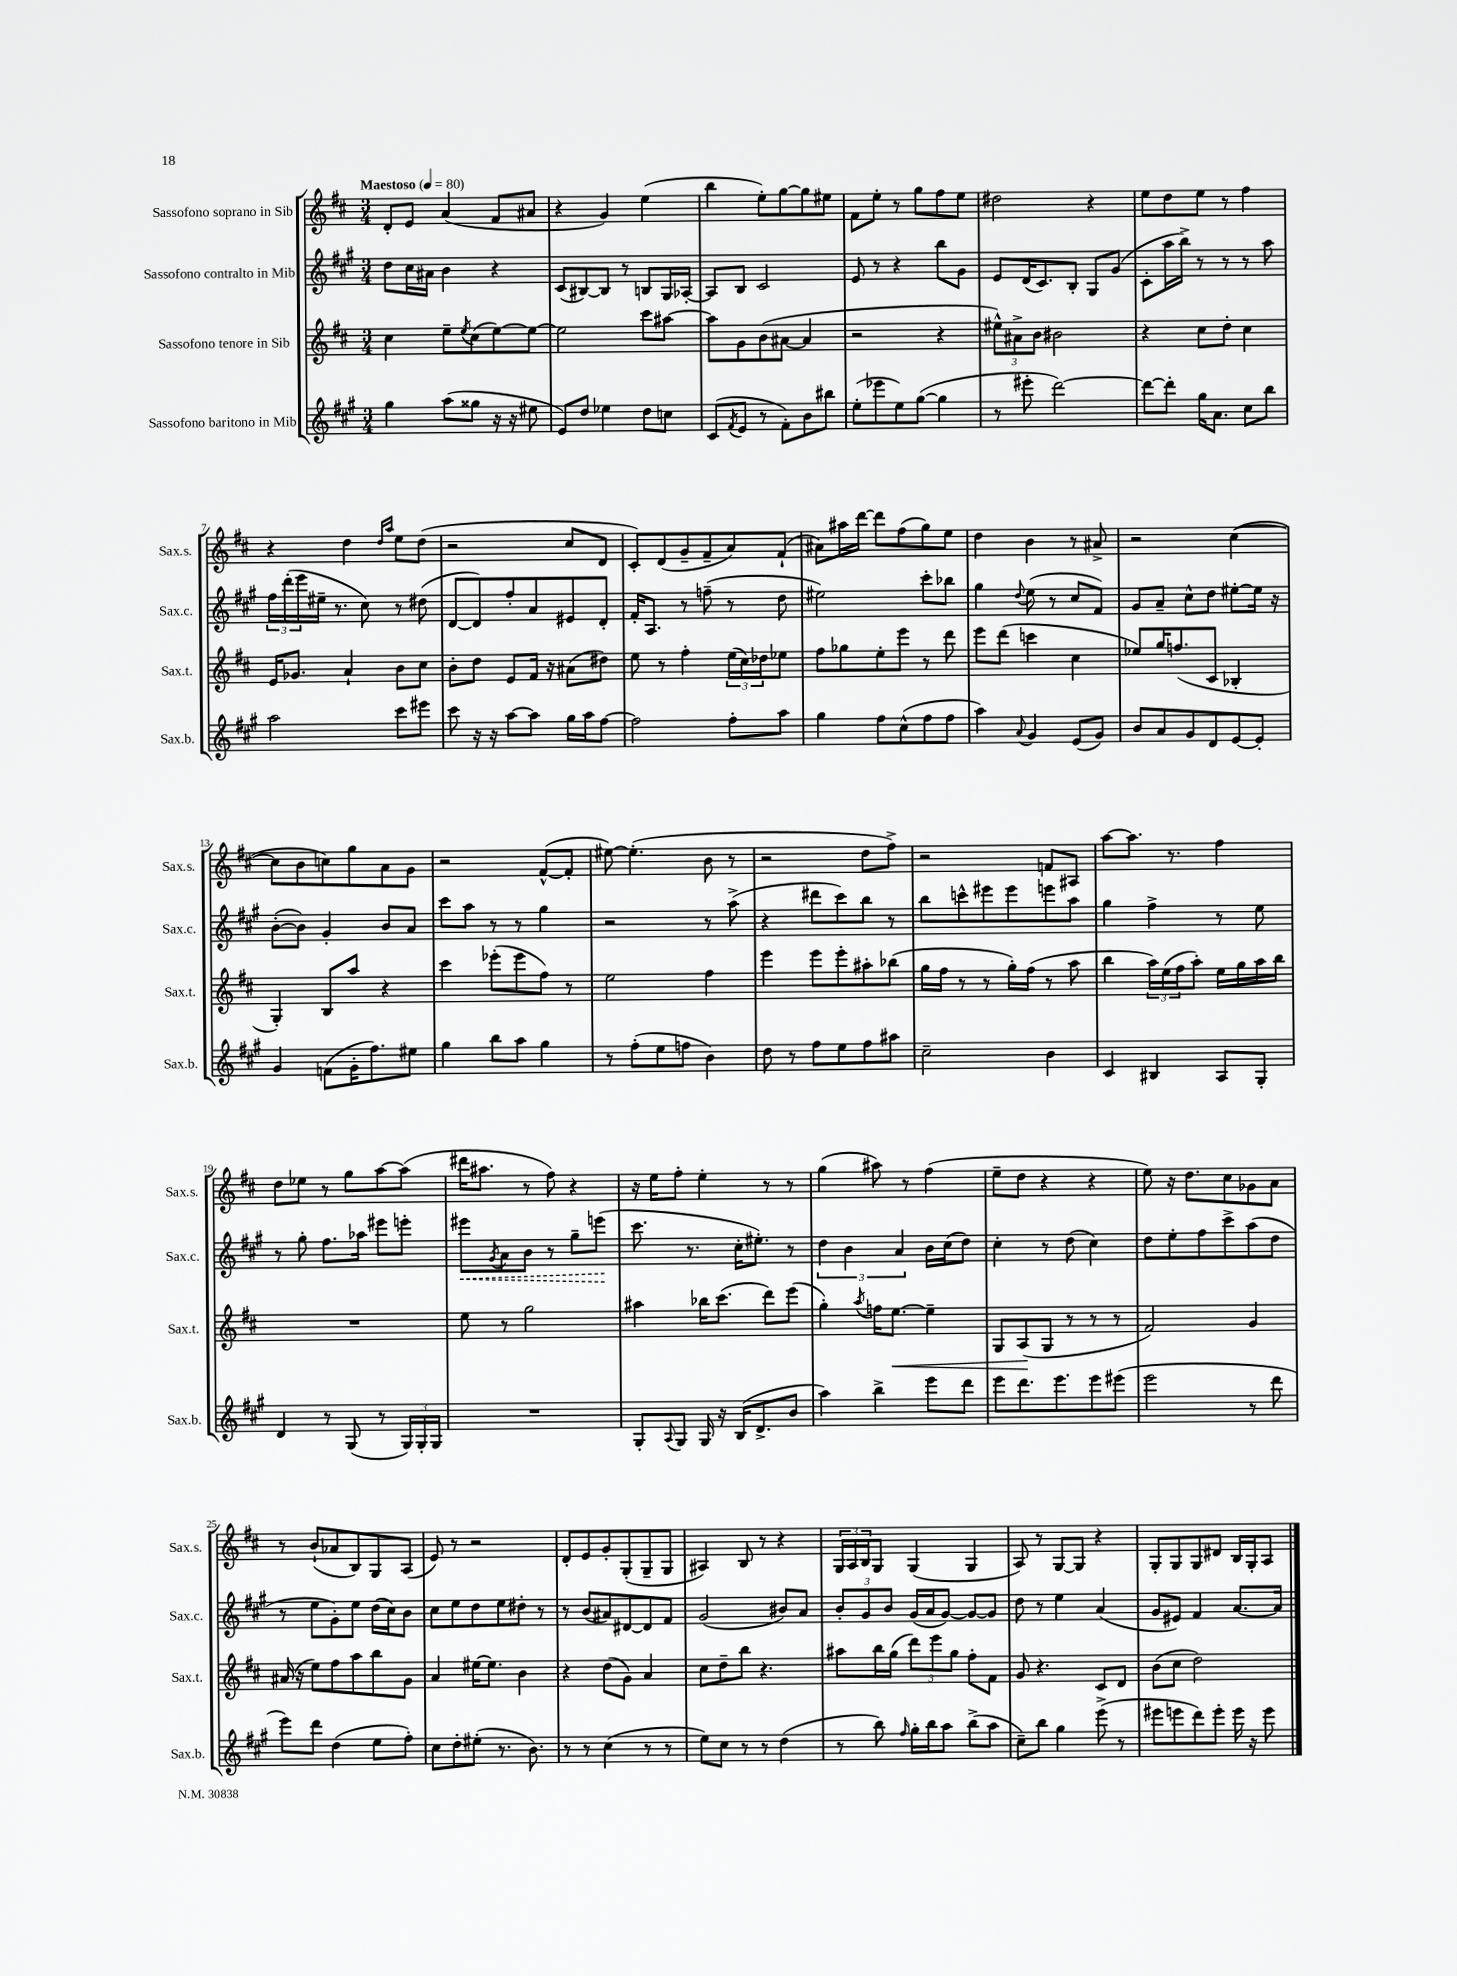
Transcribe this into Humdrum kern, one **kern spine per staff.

**kern	**kern	**kern	**kern
*staff4	*staff3	*staff2	*staff1
*clefG2	*clefG2	*clefG2	*clefG2
*k[f#c#g#]	*k[f#c#]	*k[f#c#g#]	*k[f#c#]
*M3/4	*M3/4	*M3/4	*M3/4
*MM80	*MM80	*MM80	*MM80
4gg#	4cc#	8dd	8d'
.	.	16cc#	8e
.	.	16a#	.
(8aa	8ee~	4b	(4a
.	8qee	.	.
8gg##	(8cc#	.	.
16r	[8ee)	4r	8f#
16r	.	.	.
8ee#	8ee_	.	8a#
=	=	=	=
8e)	2ee]	(8c#	4r
8dd	.	[8B#)	.
4ee-	.	8B#]	4g)
.	.	8r	.
8dd	8ccc#	8B	(4ee
8cc	[8aa#	16G#	.
.	.	[16A-'	.
=	=	=	=
(8c#	8aa#]	8A-]	4bb
8qf#	.	.	.
8e	8g	8B	.
8r	(8b	2c#	8ee')
8f#')	[8a#	.	[8gg
8b	4a#]	.	8gg]
8bb#	.	.	8ee#
=	=	=	=
(8ee'	2r	8e	8f#
8eee-	.	8r	8ee'
8ee)	.	4r	8r
([8gg#	.	.	8gg
4gg#]	4r	8bb	8ff#
.	.	8g#	8ee
=	=	=	=
8r	12ee#^^)	8e	2dd#
.	12a#^	.	.
8eee#'	.	(16d	.
.	12b	.	.
.	.	8.c#)	.
[2ddd)	2b#	.	.
.	.	8B'	.
.	.	8G#	4r
.	.	(8g#	.
=	=	=	=
8ddd_	4r	8c#'	8ee
8ddd']	.	16aa	8dd
.	.	16bb^)	.
16gg#	8cc#	8r	8ee
8.a	.	.	.
.	8dd'	8r	8r
8cc#	4cc#	8r	4ff#
8bb	.	8aa	.
=	=	=	=
2aa	16e	24ff#	4r
.	.	(24ddd'	.
.	8.g-	.	.
.	.	24eee	.
.	.	16ee#~	.
.	.	8.r	.
.	4a`	.	4dd
.	.	8cc#)	.
.	.	.	16qqdd
.	.	.	16qqaa
8ccc#	8b	8r	8ee
8eee#	8cc#	(8dd#	(8dd
=	=	=	=
8ccc#	8b'	[8d	2r
16r	8dd	8d])	.
16r	.	.	.
[8aa	8e	8ff#'	.
8aa]	16f#	8a	.
.	16r	.	.
16gg#	(8a#	8e#	8cc#
16aa	.	.	.
[8ff#	8dd#)	8d'	8d
=	=	=	=
2ff#]	8ee	16f#'	8c#')
.	.	8.A	.
.	8r	.	(8d
.	4ff#'	8r	8g~
.	.	(8ff~	8f#~
8ff#'	(24ee	8r	8a)
.	24cc#)	.	.
.	24dd-	.	.
8aa	8ee-	8dd	(8f#`
=	=	=	=
4gg#	8ff#	2ee#)	8a#)
.	8gg-	.	16aa#
.	.	.	[16ddd
8ff#	8ee'	.	8ddd]
(8cc#^^	8eee	.	(8ff#
8ff#	8r	8ccc#'	8gg)
8ff#	8ddd	8bb-	8ee
=	=	=	=
4aa)	8eee	4gg#	4dd
.	(8ddd	.	.
8qqa	.	8qqdd	.
4g#	4ccc	(8ee	4b
.	.	8r	.
(8e	4cc#	8cc#	8r
8g#)	.	8f#)	8a#^
=	=	=	=
8b	8ee-)	8g#	2r
8a	16gg	8a~	.
.	(8.ff	.	.
8g#	.	8cc#^^	.
8d	8c#	8dd	.
[8e	4B-'	[8ee#'	([4cc#
8e']	.	16ee#]	.
.	.	16r	.
=	=	=	=
4g#	4G')	([8b'	8cc#]
.	.	8b])	8b
(8f	8B	4g#'	8cc)
16g#'	8aa	.	8gg
8.ff#)	.	.	.
.	4r	8b	8a
8ee#	.	8a	8g
=	=	=	=
4gg#	4ccc#	8ccc#	2r
.	.	8aa	.
8bb	(8eee-'	8r	.
8aa	8eee-	8r	.
4gg#	8ff#)	4gg#	([8f#^^
.	8r	.	8f#']
=	=	=	=
8r	2ee	2r	[8ee#)
(8ff#'	.	.	(4.ee#']
8ee	.	.	.
8ff	.	.	.
4b)	4ff#	8r	8b
.	.	(8aa^	8r
=	=	=	=
8dd	4eee	4r	2r
8r	.	.	.
8ff#	8eee	8ddd#	.
8ee	8eee'	8ccc#)	.
8ff#	8aa#'	8bb	8dd
8aa#	(8bb-	8r	8ff#^)
=	=	=	=
2cc#~	16gg	8bb	2r
.	16ff#	.	.
.	8r	8ccc^^	.
.	8r	8eee#	.
.	16gg')	8eee#	.
.	(16ff#	.	.
4b	8r	8eee	8f
.	8aa	8aa	8A#
=	=	=	=
4c#	4bb	4gg#	[8aa
.	.	.	8.aa]
4B#	24aa)	4ff#^	.
.	(24ee	.	.
.	.	.	8.r
.	24ff#	.	.
.	8aa')	.	.
8A	16ee	8r	4ff#
.	16gg	.	.
8G#'	16aa	8ee	.
.	16bb	.	.
=	=	=	=
4d	2.r	8r	8dd
.	.	8gg#'	8ee-
8r	.	8.ff#	8r
(8G#	.	.	8gg
.	.	16aa-	.
8r	.	8eee#	[8aa
24G#)	.	8eee'	(8aa]
24G#'	.	.	.
24G#	.	.	.
=	=	=	=
2.r	8ee	8eee#	16ddd#
.	.	.	8.aa#
.	.	8qg#	.
.	8r	8a	.
.	2gg	8b	8r
.	.	8r	8ff#)
.	.	8gg#~	4r
.	.	(8eee	.
=	=	=	=
8G#'	4aa#	8.ccc#	16r
.	.	.	16ee
8qqA	.	.	.
8G#	.	.	8ff#'
.	.	8.r	.
16G#	16bb-	.	4ee'
16r	(8.ccc#	.	.
(16B	.	16cc#'	.
8.d^	.	8.ee#')	.
.	8ddd)	.	8r
8b	(8eee	8r	8r
=	=	=	=
4aa)	4gg')	6dd	(4gg
.	.	6b	.
.	8qaa	.	.
4bb^	16ff	.	8aa#)
.	[8.ee	.	.
.	.	6a	.
.	.	.	8r
8eee	4ee~]	16b	(4ff#
.	.	(16cc#	.
8ddd	.	8dd)	.
=	=	=	=
8eee	8G	4cc#'	8ee~
8.ddd	(8A	.	8dd
.	8G	8r	4r
8.eee	.	.	.
.	8r	(8dd	.
8eee	8r	4cc#)	4r
(8eee#	8r	.	.
=	=	=	=
2eee	2f#)	8dd	8ee)
.	.	8ee'	16r
.	.	.	8.dd
.	.	8ff#	.
.	.	8ccc#^	8cc#
8r	4g	(8aa	8g-
8ddd	.	8dd	8a
=	=	=	=
8eee)	(16a#	8r	8r
.	16r	.	.
8ddd	8ee)	8ee	(8b`
(4dd	8ff#	8g#')	8a-
.	8aa	8ee	8B)
8ee	8bb	(16dd	8G
.	.	16cc#)	.
8ff#')	8g	8b	(8A
=	=	=	=
8cc#	4a	8cc#	8e)
8dd'	.	8ee	8r
(8ee#'	[16ee#	8dd	2r
.	8.ee#]	.	.
8.r	.	8ee	.
.	4b	8dd#'	.
8.b)	.	.	.
.	.	8r	.
=	=	=	=
8r	4r	8r	8d'
8r	.	(8b	8e
(4cc#	(8dd	8a#)	8g'
.	8g)	[8d#	(8G'
8r	4a	8d#]	8G~
8r	.	8f#	8G
=	=	=	=
8ee)	8cc#	(2g#	4A#)
8cc#	8dd~	.	.
8r	8bb	.	8B
8r	4.r	.	8r
(4dd	.	8b#)	4r
.	.	8a	.
=	=	=	=
8r	8aa#	12b'	24G
.	.	.	24A
.	.	12g#	24B
8bb)	16bb	.	8G
.	.	12b	.
.	(16gg	.	.
16qqff#	.	.	.
16gg#'	12ddd)	(16g#	(4G
16bb	.	16a	.
.	12eee	.	.
8aa	.	[8g#)	.
.	12gg	.	.
(8bb^	8ff#'	8g#_	4G
8aa	8f#	8g#]	.
=	=	=	=
8cc#~)	8g	8dd	8A)
8bb	4.r	8r	8r
4gg#	.	4ee	[8G
.	.	.	8G]
(8eee^	8c#	(4a	4r
8r	8d	.	.
=	=	=	=
8eee#	(8b	8g#	8G'
8eee	8cc#	8e#)	8G
8ddd)	2dd)	4f#	8G
8eee'	.	.	8d#
16eee	.	[8.a	16B
16r	.	.	16G'
8eee	.	.	8A
.	.	16a]	.
==	==	==	==
*-	*-	*-	*-
